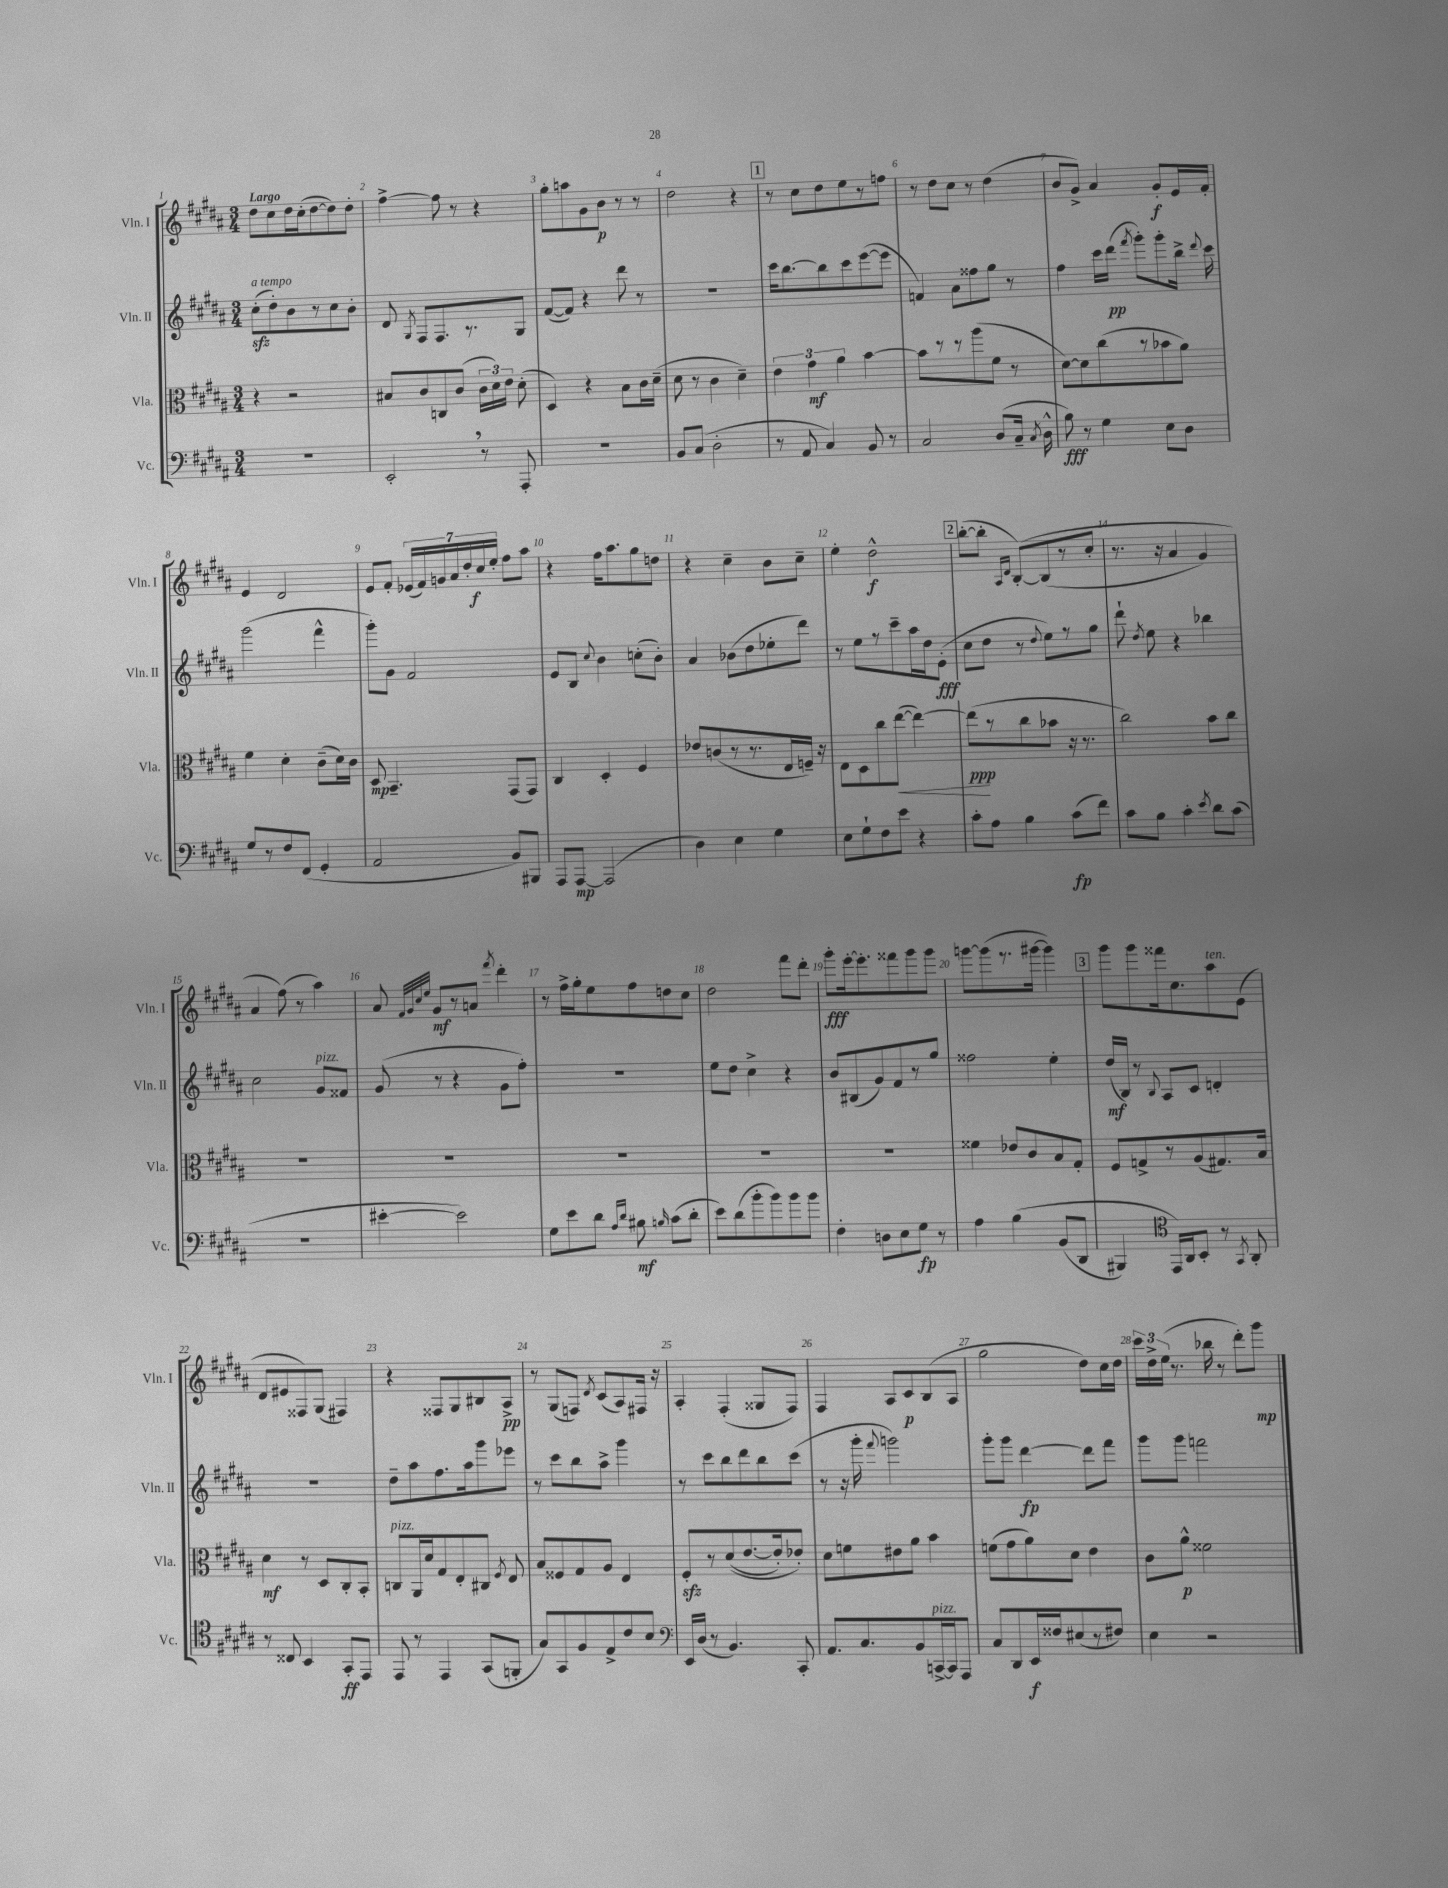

**kern	**kern	**kern	**kern
*staff4	*staff3	*staff2	*staff1
*clefF4	*clefC3	*clefG2	*clefG2
*k[f#c#g#d#a#]	*k[f#c#g#d#a#]	*k[f#c#g#d#a#]	*k[f#c#g#d#a#]
*M3/4	*M3/4	*M3/4	*M3/4
2.r	4r	(8cc#'	8dd#
.	.	8dd#')	8cc#
.	2r	8b	16dd#
.	.	.	(16cc#'
.	.	8r	[8dd#
.	.	8cc#	8dd#])
.	.	8b'	8dd#'
=	=	=	=
2EE'	8B#	8d#	[4ff#^
.	.	8qG#	.
.	8c#	8F#	.
.	8C	8.F#	8ff#]
.	(8c#	.	8r
.	.	8.r	.
8r	24c#	.	4r
.	24d#)	.	.
.	24e	.	.
8AAA#'	(8d#'	8G#	.
=	=	=	=
2.r	4D#)	([8f#	8gg#'
.	.	8f#])	8aa
.	4r	4r	8g#
.	.	.	8b
.	8B	8ddd#	8r
.	16c#	8r	8r
.	(16d#~	.	.
=	=	=	=
8BB	8d#	2.r	2dd#
(8C#	8r	.	.
2D#'	4c#	.	.
.	4d#~)	.	4r
=	=	=	=
8r	6e	16ccc#	8r
.	.	[8.bb	.
8AA#	.	.	8cc#
.	6g#	.	.
4C#)	.	8bb]	8dd#
.	6a#	.	.
.	.	8ccc#	8ee
8BB	[4b	([8eee	8r
8r	.	8eee]	8ff
=	=	=	=
2C#	8b]	4f)	8r
.	8r	.	8dd#
.	8r	8a#	8cc#
.	(8aa#	8ff##	8r
(8D#	8f#	8gg#	(4dd#
16C#~	8r	8r	.
8qC#	.	.	.
16D#^^	.	.	.
=	=	=	=
8B)	[8d#)	4ff#	8b
8r	8d#]	.	8g#^)
4G#	(8cc#	16ccc#	4a#
.	.	(16ddd#	.
.	.	8qfff#	.
.	8r	8ggg#')	.
8E	8b-	8ggg#'	8g#'
8D#	8a#)	16bb^	16e
.	.	8qqddd#	.
.	.	16ccc#	16f#'
=	=	=	=
8G#	4f#	(2ggg#	4e
8r	.	.	.
8F#	4d#'	.	2d#
(8FF#	.	.	.
4GG#'	(8c#~	4fff#^^	.
.	16d#)	.	.
.	16c#	.	.
=	=	=	=
2AA#	8D#	8ggg#')	8e
.	4.BB~	8g#	8f#'
.	.	2f#	(28e-
.	.	.	28f#)
.	.	.	28g
.	.	.	28a#
.	.	.	28dd#'
.	.	.	28cc#
.	.	.	28ee'
8BB)	(8GG#	.	8ff#
8BBB#	8GG#)	.	8aa#
=	=	=	=
8AAA#	4C#	8e	4r
[8AAA#	.	8B	.
.	.	8qqcc#	.
(2AAA#]	4D#'	4b	16ff#
.	.	.	8.aa#
.	4F#	(8cc'	8gg#
.	.	8b')	8dd
=	=	=	=
4D#)	8e-	4a#	4r
.	(8c	.	.
4E	8r	(8b-	4cc#~
.	8.r	8dd#	.
4G#	.	8ee-'	8b
.	16E	.	.
.	16F~)	8ddd#)	8cc#~
.	16r	.	.
=	=	=	=
8E	8E	8r	4ee'
8G#`	8D#	8ee	.
8F#	8cc#	8r	2dd#^^
8e	([8ee	8ccc#~	.
4r	4ee_)	16aa#	.
.	.	16dd#	.
.	.	(8e'	.
=	=	=	=
8c#'	(8ee]	8cc#	([8bb'
8A#	8r	8dd#	8bb']
.	.	.	16qqA#
.	.	.	16qqd#
4B	8cc#	8r	&([8B')
.	.	8qqdd#	.
.	8b-	8ee)	(8B]
(8c#	16r	8r	8r
.	8.r	.	.
8f#)	.	8gg#	8cc#'
=	=	=	=
8c#	2cc#)	8ddd#`	8.r
.	.	8qdd#	.
8B	.	8ee	.
.	.	.	16r
4c#'	.	4r	4a#
8qe	.	.	.
8d#	8b	4bb-	4g#)
(8c#	8cc#	.	.
=	=	=	=
2.r	2.r	2cc#	4a#
.	.	.	(8ff#&)
.	.	.	8r
.	.	8g#	4aa#)
.	.	8f##	.
=	=	=	=
[4e#'	2.r	(8g#	8a#
.	.	.	32qqf#
.	.	.	32qqg#
.	.	.	32qqcc#
.	.	.	32qqee
.	.	8r	8g#
2e#])	.	4r	8r
.	.	.	8a
.	.	.	8qfff#
.	.	8g#	4ddd#'
.	.	8ff#')	.
=	=	=	=
8G#	2.r	2.r	8r
8e	.	.	16ff#^
.	.	.	16gg#'
8d#	.	.	8ee
16qqA#	.	.	.
16qqd#	.	.	.
8B#	.	.	8ff#
16qqB	.	.	.
(8c#	.	.	8dd
8d#'	.	.	8cc#
=	=	=	=
8e)	2.r	8ee	2dd#
(8d#	.	8dd#	.
8b'	.	4cc#^	.
8b)	.	.	.
8b	.	4r	8fff#
8b	.	.	8ddd#'
=	=	=	=
4F#'	2.r	8b	8ggg#'
.	.	(8B#	[16eee'
.	.	.	8.eee']
8D	.	8g#)	.
8E	.	8f#	8fff##
8G#	.	8r	8ggg#
8r	.	8gg#	8ggg#
=	=	=	=
4A#	4f##	2ff##	[8ggg
.	.	.	(8ggg]
&(4B	8e-	.	8.r
.	8c#	.	.
.	.	.	[16ggg#
(8BB	8B	4ee'	4ggg#])
8DD#	8G#'	.	.
=	=	=	=
4BBB#)	8F#	(16dd#	8ggg#
.	.	16B)	.
.	8G^	8r	8ggg#
*clefC4	*	*	*
.	.	8qqB	.
16EE&)	8r	8A#	16fff##
16AA#	.	.	8.cc#
8BB'	(8A#	8c#	.
8r	8.G#)	4d'	8aa#
8qGG#	.	.	.
8AA#'	.	.	(8e
.	16B	.	.
=	=	=	=
8r	4d#	2.r	8d#
8C##	.	.	8e#
4BB	8r	.	8F##)
.	8D#	.	(8G#
8GG#'	8C#'	.	4F#)
8EE	8BB'	.	.
=	=	=	=
8EE	8C	8dd#~	4r
8r	16AA#	8aa#	.
.	16d#	.	.
4EE	8G#	8.ff#	8F##
.	8E'	.	8G#
.	.	16aa#	.
(8GG#	8C#	8ggg#	8B#
.	8qF#	.	.
8FF'	8E	8eee-	8A#^
=	=	=	=
8G#)	8B	8r	8r
8GG#	8F##	8ccc#	(8G#
8F#	8G#	8bb	8F)
.	.	.	8qd#
8E^	8A#	8aa#^	(8c#
8c#	4E	4ggg#	8A#)
8B	.	.	16F#
.	.	.	16r
=	=	=	=
*clefF4	*	*	*
16EE	8F#'	8r	4A#'
(16D#	.	.	.
8r	8r	8ccc#	.
4.BB)	&((8d#	8bb	(4F#'
.	[8.e	8ddd#	.
.	.	8bb	8G##
.	16e'])	.	.
8CC#'	8e-'&)	(8ccc#	8F#)
=	=	=	=
8.AA#	8d#	8r	4F#
.	8f	16r	.
8.C#	.	16ggg#'	.
.	.	8qqfff#	.
.	8e#	2ggg)	8A#
8BB	8a#	.	8c#
[16CC^	4b	.	(8B
16CC]	.	.	.
8AAA#	.	.	8A#
=	=	=	=
8C#	(8f	8ggg#'	2gg#
8DD#	8g#	8ggg#	.
16EE	8a#)	[4ddd#	.
16F##	.	.	.
(8E#	8d#	.	.
8r	4e	8ddd#]	8dd#)
8F#)	.	8fff#	16cc#
.	.	.	16dd#
=	=	=	=
4E	8c#	8ggg#	24ccc#
.	.	.	24dd#^
.	.	.	(24ee
.	8a#^^	8ggg#	8.r
2r	2f##	2fff	.
.	.	.	16bb-
.	.	.	8r
.	.	.	8ddd#')
.	.	.	8ggg#
==	==	==	==
*-	*-	*-	*-
